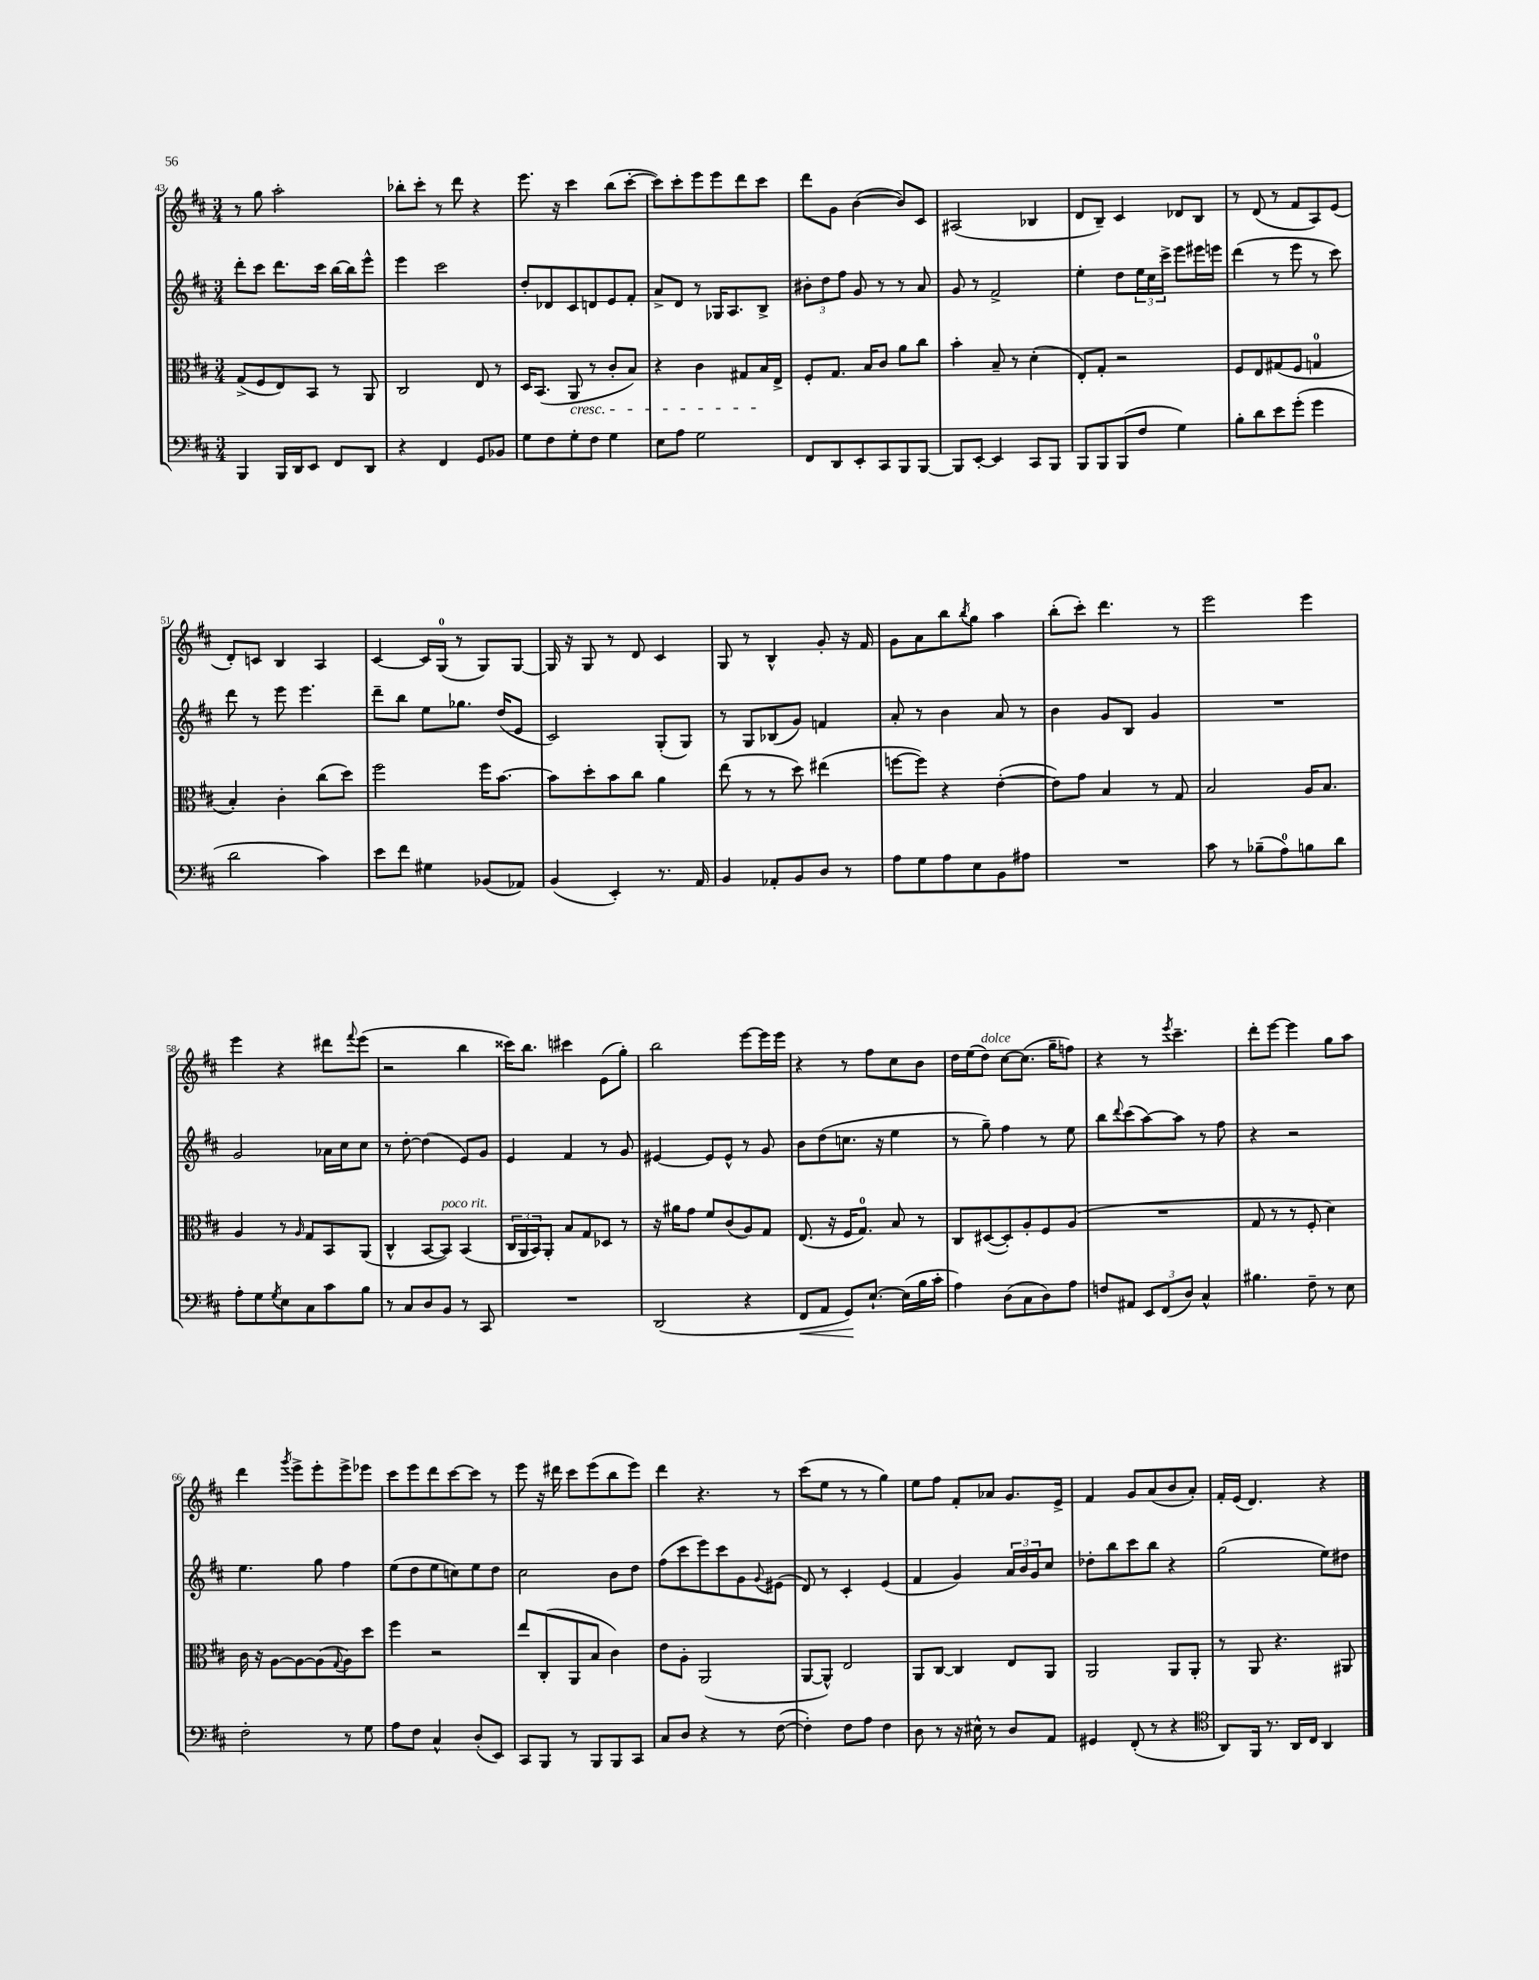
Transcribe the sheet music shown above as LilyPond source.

<<
\new StaffGroup <<
\new Staff = "s0" {
    \clef treble \key d \major \numericTimeSignature \time 3/4
    r8 g''8 a''2-. |
    bes''8-. cis'''8-. r8 d'''8 r4 |
    e'''8. r16 cis'''4 b''8( cis'''8~-. |
    cis'''8) cis'''8-. e'''8 e'''8 d'''8 cis'''8 |
    d'''8 g'8 b'4~( b'8) cis'8 |
    ais2( bes4 |
    d'8 b8--) cis'4 des'8 b8 |
    r8 d'8( r8 fis'8 a8) e'8( |
    d'8-.) c'8 b4 a4 |
    cis'4~ cis'16 g16-0( r8 g8) g8~ |
    g16 r16 g8 r8 d'8 cis'4 |
    g8 r8 b4-^ g'8-. r16 fis'16 |
    g'8 a'8 b''8 \acciaccatura { b''8 } g''8 a''4 |
    b''8-.( cis'''8-.) d'''4. r8 |
    e'''2 e'''4 |
    e'''4 r4 dis'''8 \appoggiatura { fis'''8 } e'''8( |
    r2 b''4 |
    cisis'''16) b''8. cis'''4 e'8( g''8-.) |
    b''2 e'''8~ e'''16 e'''16 |
    r4 r8 fis''8 cis''8 b'8 |
    d''16 e''16( d''8^\markup { \italic "dolce" }) cis''8~ cis''8.( g''16-- f''8) |
    r4 r8 \acciaccatura { e'''8 } cis'''4.-- |
    d'''8-. e'''8~ e'''4 g''8 a''8 |
    d'''4 \acciaccatura { g'''8 } e'''8-> e'''8-. e'''8-> ees'''8 |
    cis'''8 e'''8 d'''8 cis'''8~ cis'''8 r8 |
    e'''8 r16 dis'''16 cis'''8 e'''8( b''8 e'''8) |
    d'''4 r4. r8 |
    cis'''8( e''8 r8 r8 g''4) |
    e''8 fis''8 fis'8-. aes'8 g'8. e'16-> |
    fis'4 g'8 a'8( b'8 a'8-.) |
    fis'16-. e'16( d'4.) r4 \bar "|." |
}
\new Staff = "s1" {
    \clef treble \key d \major \numericTimeSignature \time 3/4
    d'''8-. cis'''8 d'''8. cis'''16 b''16~ b''16 e'''8-^ |
    e'''4 cis'''2 |
    d''8-. des'8 cis'8 d'8 e'8 fis'8-. |
    a'8-> d'8 r8 ges16 a8. b8-> |
    \tuplet 3/2 { bis'8-. d''8 fis''8 } g'8 r8 r8 a'8 |
    g'8 r8 fis'2-> |
    e''4-. d''8 \tuplet 3/2 { e''16 cis''16 cis'''16-> } e'''8 eis'''16 e'''16 |
    d'''4( r8 e'''8 r8 cis'''8) |
    d'''8 r8 e'''8 e'''4. |
    d'''8-- b''8 e''8 ges''8. d''16( e'8 |
    cis'2) g8-.( g8) |
    r8 g8 bes8( g'8) f'4 |
    a'8-. r8 b'4 a'8 r8 |
    b'4 g'8 b8 g'4 |
    R2. |
    g'2 aes'16 cis''16 cis''8 |
    r8 d''8~-. d''4( e'8) g'8 |
    e'4 fis'4 r8 g'8 |
    eis'4~ eis'8 eis'8-^ r8 g'8 |
    b'8 d''8( c''8. r16 e''4 |
    r8 g''8--) fis''4 r8 e''8 |
    b''8 \appoggiatura { d'''8 } cis'''8( a''8~) a''8 r8 fis''8 |
    r4 r2 |
    e''4. g''8 fis''4 |
    e''8( d''8 e''8 c''8) e''8 d''8 |
    cis''2 b'8 d''8 |
    fis''8( cis'''8 e'''8) cis'''8 g'8 \appoggiatura { g'8 } eis'8( |
    d'8) r8 cis'4-. e'4( |
    fis'4 g'4) \tuplet 3/2 { a'16 b'16 g'16 } cis''8 |
    des''8-. b''8 cis'''8 b''8 r4 |
    g''2( e''8) dis''8 \bar "|." |
}
\new Staff = "s2" {
    \clef alto \key d \major \numericTimeSignature \time 3/4
    g8->( fis8 e8) b,8 r8 a,8 |
    cis2 e8 r8 |
    d16 b,8.( a,8\cresc r8 cis'8-. b8) |
    r4 cis'4 gis8 b16\! e16-> |
    fis8-. g8. b16 cis'8 a'8 cis''8 |
    b'4-. b8-- r8 d'4-.( |
    e8-.) g8-. r2 |
    fis8 e8 gis8( fis8 g4-0 |
    b4-.) cis'4-. cis''8( d''8) |
    fis''2 fis''16 b'8.~ |
    b'8 d''8-. b'8 cis''8 a'4 |
    e''8( r8 r8 d''8) eis''4( |
    f''8~ f''8) r4 e'4~-.( |
    e'8) g'8 b4 r8 g8 |
    b2 a16 b8. |
    a4 r8 \grace { a16 } g8 b,8 a,8( |
    cis4-^ b,8~ b,8^\markup { \italic "poco rit." }) b,4( |
    \tuplet 3/2 { cis16 a,16 b,16) } a,8-. b8 g8 des8 r8 |
    r16 ais'16 g'8 fis'8 cis'8( a8) g8 |
    e8.( r16 fis16 g8.-0) b8 r8 |
    cis8 dis8~( dis8-.) a8-. fis8 a8( |
    R2. |
    g8 r8 r8 fis8-. d'4) |
    cis'16 r16 a8~ a8~ a8( \appoggiatura { g8 } a8) d''8 |
    fis''4 r2 |
    e''8 cis8-.( a,8 b8 cis'4) |
    e'8 a8-. a,2( |
    a,8~ a,8-^) e2 |
    a,8 cis8~ cis4 e8 a,8 |
    a,2 a,8 a,8-. |
    r8 a,8 r4. ais,8 \bar "|." |
}
\new Staff = "s3" {
    \clef bass \key d \major \numericTimeSignature \time 3/4
    b,,4 b,,16 d,16 e,8 fis,8 d,8 |
    r4 fis,4 g,8 bes,8 |
    g8 fis8 g8-. fis8 g4 |
    e8 a8 g2 |
    fis,8 d,8 e,8-. cis,8 b,,8 b,,8~ |
    b,,8 e,8~-. e,4 cis,8 b,,8 |
    b,,8 b,,8 b,,8( fis8 g4) |
    b8-. d'8 e'8 g'8-.( g'4 |
    d'2 cis'4) |
    e'8 fis'8 gis4 bes,8( aes,8) |
    b,4( e,4-.) r8. a,16 |
    b,4 aes,8-. b,8 d8 r8 |
    a8 g8 a8 e8 b,8 ais8 |
    R2. |
    cis'8 r8 bes8--( a8-0) b8 d'8 |
    a8-. g8 \acciaccatura { g8 } e8 cis8 cis'8 b8 |
    r8 cis8 d8 b,8 r8 cis,8 |
    R2. |
    d,2( r4 |
    fis,8\< a,8 g,8\!) e8.~-! e16( b16 cis'16-. |
    a4) d8( cis8 d8) a8 |
    f8 ais,8 \tuplet 3/2 { e,8 fis,8( d8) } cis4-^ |
    bis4. fis8-- r8 e8 |
    fis2-. r8 g8 |
    a8 fis8 cis4-^ d8-.( e,8) |
    cis,8 b,,8 r8 b,,8 b,,8 cis,8 |
    cis8 d8 r4 r8 fis8~( |
    fis4-.) fis8 a8 fis4 |
    d8 r8 r16 eis16-^ r8 d8 a,8 |
    gis,4 fis,8-.( r8 r4 |
    \clef tenor a,8) fis,16 r8. a,16 cis16 a,4 \bar "|." |
}
>>
>>
\layout { \context { \Score currentBarNumber = #43 } }
